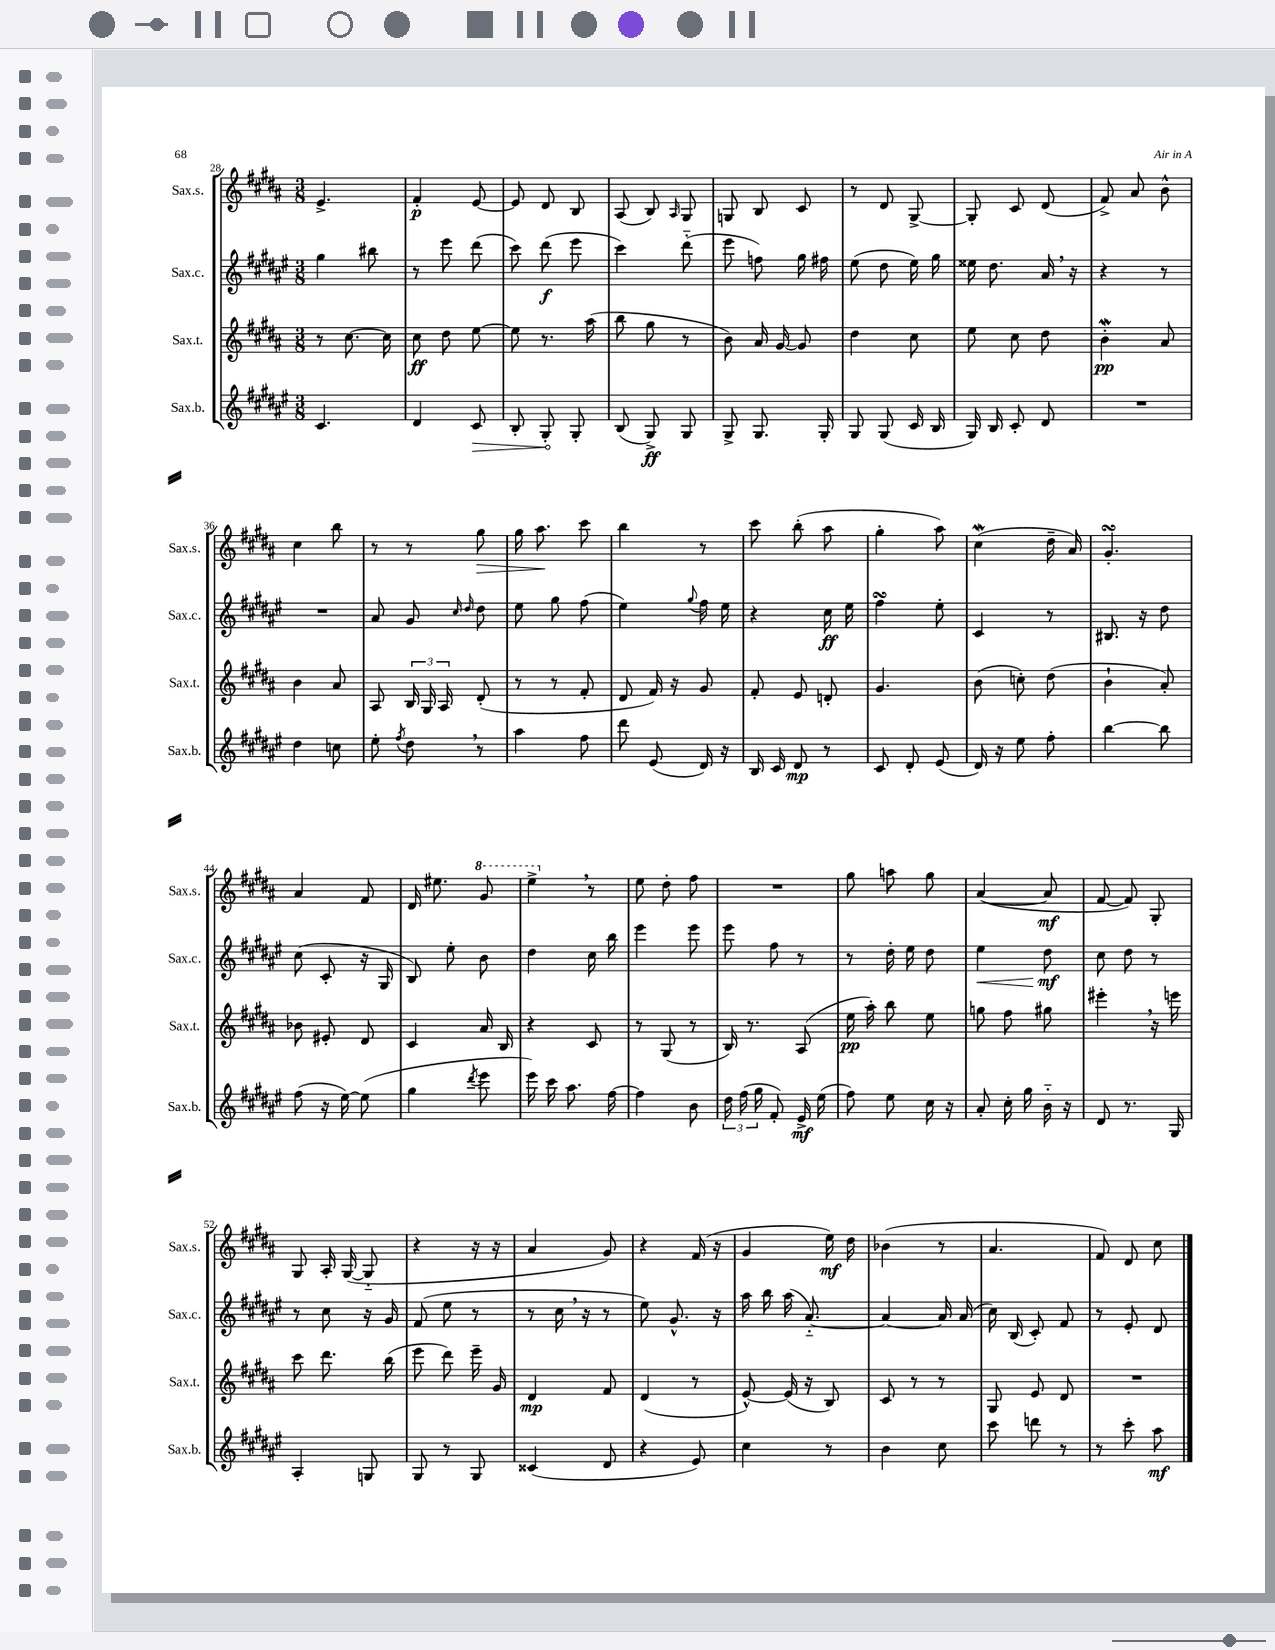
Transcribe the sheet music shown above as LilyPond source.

<<
\new StaffGroup <<
\new Staff = "s0" \with { instrumentName = "Sax.s." shortInstrumentName = "Sax.s." } {
    \clef treble \key b \major \numericTimeSignature \time 3/8
    \autoBeamOff e'4.-> |
    fis'4-.\p e'8~ |
    e'8 dis'8 b8 |
    ais8( b8) \grace { ais16 } gis8 |
    g8 b8 cis'8 |
    r8 dis'8 gis8~-> |
    gis8-. cis'8 dis'8( |
    fis'8->) ais'8 b'8-^ |
    cis''4 b''8 |
    r8 r8 gis''8\> |
    gis''16 ais''8.\! cis'''8 |
    b''4 r8 |
    cis'''8 b''8-.( ais''8 |
    gis''4-. ais''8) |
    cis''4\mordent( dis''16-- ais'16) |
    gis'4.-.\turn |
    ais'4 fis'8 |
    dis'16 eis''8. \ottava #1 gis''8 |
    e'''4-> \breathe \ottava #0 r8 |
    e''8 dis''8-. fis''8 |
    R4. |
    gis''8 a''8 gis''8 |
    ais'4~( ais'8\mf |
    fis'8~ fis'8) gis8-. |
    gis8 ais16-. gis16~( gis8-_ |
    r4 r16 r16 |
    ais'4 gis'8) |
    r4 fis'16( r16 |
    gis'4 e''16\mf) dis''16 |
    bes'4( r8 |
    ais'4. |
    fis'8) dis'8 cis''8 \bar "|." |
}
\new Staff = "s1" \with { instrumentName = "Sax.c." shortInstrumentName = "Sax.c." } {
    \clef treble \key fis \major \numericTimeSignature \time 3/8
    \autoBeamOff gis''4 bis''8 |
    r8 eis'''8 dis'''8( |
    cis'''8) dis'''8\f( eis'''8 |
    cis'''4) dis'''8-_( |
    eis'''8 f''8) gis''16 fis''16 |
    eis''8( dis''8 eis''16) gis''16 |
    eisis''16 dis''8. ais'16 \breathe r16 |
    r4 r8 |
    R4. |
    ais'8 gis'8 \grace { cis''16 dis''16 } dis''8 |
    eis''8 gis''8 fis''8( |
    eis''4) \appoggiatura { gis''8 } fis''16 eis''16 |
    r4 cis''16\ff eis''16 |
    fis''4\turn eis''8-. |
    cis'4 r8 |
    bis8. r16 dis''8 |
    cis''8( cis'8-. r16 gis16 |
    b8) eis''8-. b'8 |
    dis''4 cis''16 b''16 |
    eis'''4 eis'''8 |
    eis'''8 fis''8 r8 |
    r8 dis''16-. eis''16 dis''8 |
    eis''4\< dis''8\mf\! |
    cis''8 dis''8 r8 |
    r8 cis''8 r16 gis'16 |
    fis'8( eis''8 r8 |
    r8 cis''16 \breathe r16 r8 |
    eis''8) gis'8.-^ r16 |
    ais''16 b''16 ais''16( ais'8.~-_) |
    ais'4~ ais'16 ais'16( |
    cis''16) b16( cis'8-.) fis'8 |
    r8 eis'8-. dis'8 \bar "|." |
}
\new Staff = "s2" \with { instrumentName = "Sax.t." shortInstrumentName = "Sax.t." } {
    \clef treble \key b \major \numericTimeSignature \time 3/8
    \autoBeamOff r8 cis''8.~ cis''16 |
    cis''8\ff dis''8 e''8~ |
    e''8 r8. ais''16( |
    b''8 gis''8 r8 |
    b'8) ais'16 gis'16~ gis'8 |
    dis''4 cis''8 |
    e''8 cis''8 dis''8 |
    b'4-.\mordent\pp ais'8 |
    b'4 ais'8 |
    ais8 \tuplet 3/2 { b16 gis16 ais16 } dis'8-.( |
    r8 r8 fis'8-. |
    dis'8 fis'16) r16 gis'8 |
    fis'8-. e'8 d'8-. |
    gis'4. |
    b'8( c''8-.) dis''8( |
    b'4-! ais'8-.) |
    bes'8 eis'8-. dis'8 |
    cis'4 ais'16 b16 |
    r4 cis'8 |
    r8 gis8( r8 |
    b16) r8. ais8( |
    e''16\pp ais''16-.) b''8 e''8 |
    g''8 fis''8 gis''8 |
    eis'''4-. \breathe r16 e'''16 |
    cis'''8 dis'''8. b''16( |
    e'''8 dis'''8) e'''16-- gis'16 |
    dis'4\mp fis'8 |
    dis'4( r8 |
    e'8~-^) e'16( r16 b8) |
    cis'8 r8 r8 |
    gis8 e'8 dis'8 |
    R4. \bar "|." |
}
\new Staff = "s3" \with { instrumentName = "Sax.b." shortInstrumentName = "Sax.b." } {
    \clef treble \key fis \major \numericTimeSignature \time 3/8
    \autoBeamOff cis'4. |
    dis'4 \once \override Hairpin.circled-tip = ##t cis'8\> |
    b8-. gis8-.\! gis8-. |
    b8( gis8->\ff) gis8 |
    gis8-> gis8. gis16-. |
    gis8 gis8( cis'16 b16 |
    gis16) b16 cis'8-. dis'8 |
    R4. |
    dis''4 c''8 |
    eis''8-. \acciaccatura { fis''8 } dis''8 \breathe r8 |
    ais''4 fis''8 |
    dis'''8 eis'8( dis'16) r16 |
    b16 cis'16 dis'8\mp r8 |
    cis'8 dis'8-. eis'8( |
    dis'16) r16 eis''8 fis''8-. |
    b''4~ b''8 |
    fis''8( r16 eis''16~) eis''8( |
    gis''4 \acciaccatura { dis'''8 } eis'''8 |
    eis'''16) cis'''16 ais''8. fis''16~ |
    fis''4 b'8 |
    \tuplet 3/2 { dis''16 fis''16( gis''16 } fis'8-.) eis'16->\mf eis''16( |
    fis''8) eis''8 cis''16 r16 |
    ais'8-. cis''16-. gis''16 b'16-_ r16 |
    dis'8 r8. gis16 |
    ais4-. g8 |
    gis8 r8 gis8 |
    cisis'4( dis'8 |
    r4 eis'8) |
    cis''4 r8 |
    b'4 cis''8 |
    cis'''8 d'''8 r8 |
    r8 cis'''8-. ais''8\mf \bar "|." |
}
>>
>>
\layout { \context { \Score currentBarNumber = #28 } }
